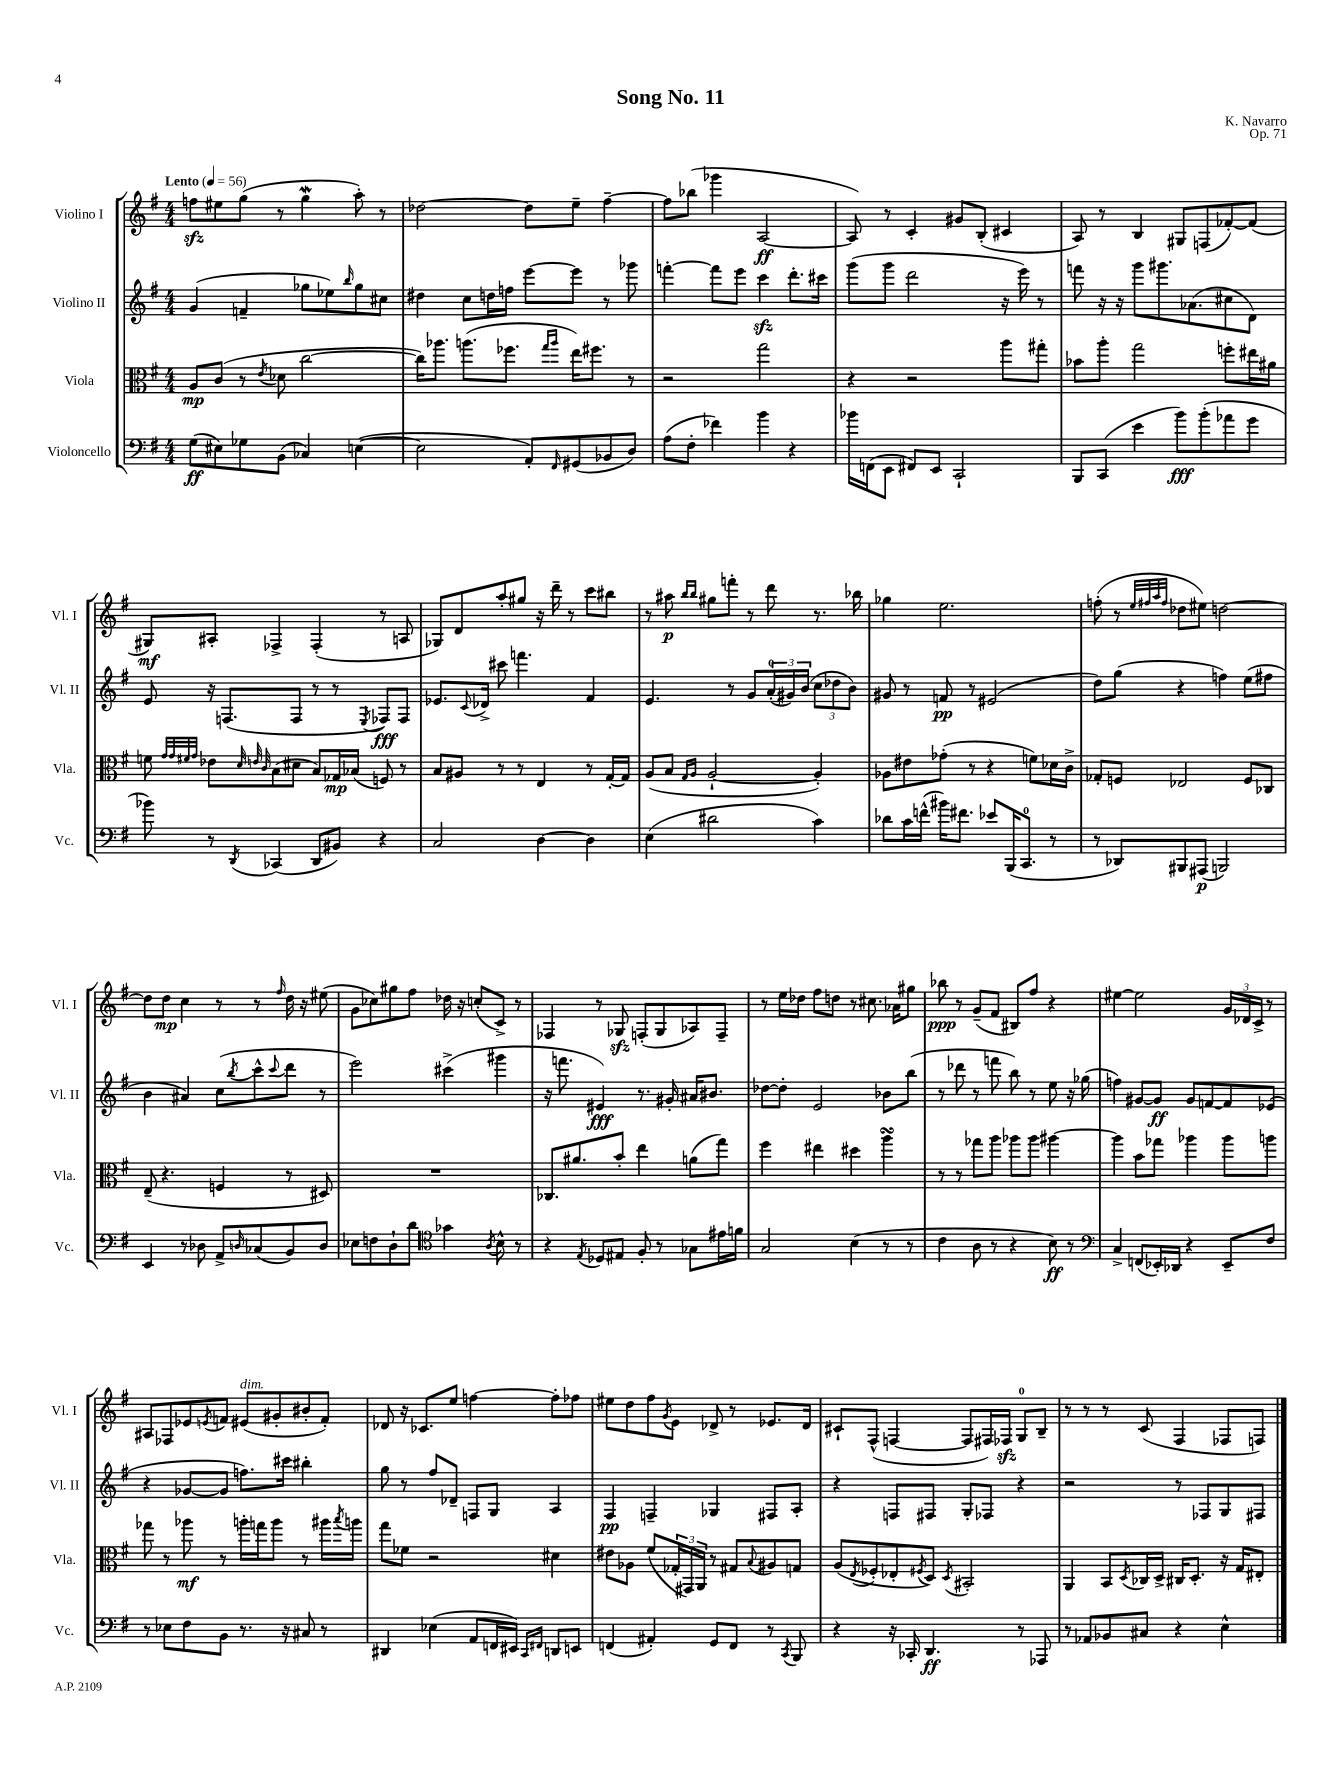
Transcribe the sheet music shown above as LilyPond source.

\header { title = "Song No. 11" composer = "K. Navarro" opus = "Op. 71" }
<<
\new StaffGroup <<
\new Staff = "s0" \with { instrumentName = "Violino I" shortInstrumentName = "Vl. I" } {
    \clef treble \key g \major \numericTimeSignature \time 4/4 \tempo "Lento" 4 = 56
    f''8\sfz eis''8 g''8( r8 g''4\mordent a''8-.) r8 |
    des''2~ des''8 e''8-- fis''4~-- |
    fis''8 bes''8( ges'''4 a2~\ff |
    a8) r8 c'4-. gis'8 b8-.( cis'4 |
    a8) r8 b4 gis8 f8( fes'8~-.) fes'8( |
    gis8\mf) ais8-. fes4-> fes4-.( r8 a8 |
    ges8) d'8 a''8-. gis''8 r16 d'''16-- r8 c'''8 bis''8 |
    r8 ais''8\p \grace { b''16 b''16 } gis''8 f'''8-. r8 d'''8 r8. bes''16 |
    ges''4 e''2. |
    f''8-.( r8 \grace { e''32 fis''32 a''32 fis''32 } des''8 eis''8) d''2~ |
    d''8 d''8\mp c''4 r8 r8 \grace { fis''16 } d''16 r16 eis''8( |
    g'8 ces''8) gis''8 fis''8 des''16 r16 c''8-.( c'8->) r8 |
    fes4 r8 ges8\sfz f8-.( ges8 aes8) f8-- |
    r8 e''16 des''16 fis''8 d''8 r8 cis''8. aes'16 gis''8 |
    bes''8\ppp r8 g'8--( fis'8 bis8) fis''8 r4 |
    eis''4~ eis''2 \tuplet 3/2 { g'16 des'16 c'16-> } r8 |
    ais8 fes8 ees'8 \acciaccatura { e'8 } f'8 eis'8^\markup { \italic "dim." }( gis'8-. bis'8-. f'8-.) |
    des'8 r16 ces'8. e''8 f''4~ f''8-. fes''8 |
    eis''8 d''8 fis''8 \acciaccatura { g'8 } e'8 des'8-> r8 ees'8. des'16 |
    cis'8-! fis8-^( f4~ f8 fis16) fes16\sfz g8-0 b8-- |
    r8 r8 r8 c'8( fis4 fes8 f8) \bar "|." |
}
\new Staff = "s1" \with { instrumentName = "Violino II" shortInstrumentName = "Vl. II" } {
    \clef treble \key g \major \numericTimeSignature \time 4/4
    g'4( f'4-- ges''8 ees''8) \grace { b''16 } ges''8 cis''8 |
    dis''4 c''8 d''16 f''16 e'''8~ e'''8 r8 ges'''8 |
    f'''4~-. f'''8 e'''8 c'''4\sfz d'''8.-. cis'''16 |
    g'''8( g'''8 d'''2 r16 e'''16) r8 |
    f'''8 r16 r16 g'''8 gis'''8. aes'8.( cis''8 d'8) |
    e'8 r16 f8.( f8 r8 r8 \acciaccatura { e8 } fes8\fff) fes8 |
    ees'8. \appoggiatura { c'8 } des'16-> cis'''8 f'''4. fis'4 |
    e'4. r8 g'8 \tuplet 3/2 { a'16-0-.( gis'16) b'16( } \tuplet 3/2 { c''8 des''8 b'8) } |
    gis'8 r8 f'8\pp r8 eis'2( |
    d''8) g''8( r4 f''4) e''8( fis''8 |
    b'4 ais'4) c''8( \acciaccatura { b''8 } c'''8-^ \appoggiatura { c'''8 } d'''8 r8 |
    e'''2) cis'''4->( gis'''4 |
    r16 f'''8. eis'4\fff) r8. gis'16-. ais'16 bis'8. |
    des''8~ des''8-. e'2 bes'8 b''8( |
    r8 des'''8 r8 f'''8 b''8) r8 e''8 r16 ges''16( |
    f''4) gis'8~ gis'8\ff gis'8 f'8~ f'8 ees'8( |
    r4 ges'8~ ges'8 f''8.) cis'''16 bis''4-. |
    g''8 r8 fis''8 des'8-- f8 g8 a4 |
    fis4\pp f4-- ges4 fis8 a8-. |
    r4 f8 fis8 g8-. fes8 r4 |
    r2 r8 fes8 g8 fis8 \bar "|." |
}
\new Staff = "s2" \with { instrumentName = "Viola" shortInstrumentName = "Vla." } {
    \clef alto \key g \major \numericTimeSignature \time 4/4
    a8\mp c'8( r8 \acciaccatura { e'8 } des'8 c''2~ |
    c''16) aes''8. a''8.( fes''8. \grace { g''16 a''16 } e''16) fis''8. r8 |
    r2 g''2 |
    r4 r2 a''8 gis''8-. |
    bes'8 a''8-. g''2 f''8-. eis''16 ais'16 |
    f'8 \grace { g'32 g'32 fis'32 g'32 } ees'8 \grace { d'32 e'32 c'32 } b8( dis'8 b8) ges16\mp bes16( f8) r8 |
    b8 ais8 r8 r8 e4 r8 g16~-. g16 |
    a8( b8 \grace { g16 a16 } a2~-! a4-.) |
    aes8 eis'8 ges'8-.( r8 r4 f'8) des'16 c'16-> |
    ges8-. f8 ees2 f8 ces8 |
    e8--( r4. f4 r8 dis8) |
    R1 |
    ces8. ais'8. b'8-. e''4 a'8( g''8) |
    fis''4 eis''4 dis''4 a''4\turn |
    r8 r8 ges''8 a''8 aes''8 aes''8 ais''4~ |
    ais''4 b'8 ges''8 aes''4 aes''8 a''8 |
    ges''8 r8 aes''8\mf r8 a''16-. g''16 a''8 r8 ais''16 \acciaccatura { b''8 } a''16 |
    g''8 fes'8 r2 dis'4 |
    eis'8 aes8 fis'8( \tuplet 3/2 { ges16-. gis,16) a,16 } r8 gis8 \appoggiatura { b8 } ais8 g8 |
    a8( \acciaccatura { e8 } fes8-. ees8-. \acciaccatura { fis8 } d8) \acciaccatura { d8 } bis,2-. |
    a,4 b,8 \acciaccatura { d8 } ces16 d16-> cis16 d8.-. r16 g16 eis8-. \bar "|." |
}
\new Staff = "s3" \with { instrumentName = "Violoncello" shortInstrumentName = "Vc." } {
    \clef bass \key g \major \numericTimeSignature \time 4/4
    g8\ff( eis8) ges8 b,8( ces4) e4~( |
    e2 a,8-.) \grace { fis,16 } gis,8( bes,8 d8) |
    a8( fis8-. fes'4) b'4 r4 |
    bes'16 f,16( e,8 fis,8) e,8 c,2-! |
    b,,8 c,8( e'4 b'8\fff) b'8-.( aes'8 g'8 |
    bes'8) r8 \acciaccatura { d,8 } ces,4( d,8 bis,8) r4 |
    c2 d4~ d4 |
    e4( dis'2 c'4) |
    des'8 c'16 f'16-^( bis'16) fis'8. ees'8 b,,16( c,8.-0 r8 |
    r8 des,8) bis,,8 ais,,8\p( b,,2) |
    e,4 r8 des8 a,8-> \grace { d16 } ces8( b,8) d8 |
    ees8 f8 d8-! d'8 \clef tenor ges'4 \acciaccatura { a8 } b8-^ r8 |
    r4 \acciaccatura { e8 } des8 eis8 fis8-. r8 ges8 eis'16 f'16 |
    g2 b4( r8 r8 |
    c'4 a8 r8 r4 b8\ff) r8 |
    \clef bass c4-> f,8( ees,16-.) des,16 r4 ees,8-- fis8 |
    r8 ees8 fis8 b,8 r8. r16 cis8 r8 |
    dis,4 ees4( a,8 f,16 eis,16) \grace { c,16 fis,16 } d,8 e,8 |
    f,4( ais,4-.) g,8 f,8 r8 \acciaccatura { c,8 } b,,8 |
    r4 r16 ces,16-. d,4.\ff r8 aes,,8 |
    r8 aes,8 bes,8 cis8 r4 e4-^ \bar "|." |
}
>>
>>
\layout { \context { \Score \remove "Bar_number_engraver" } }
